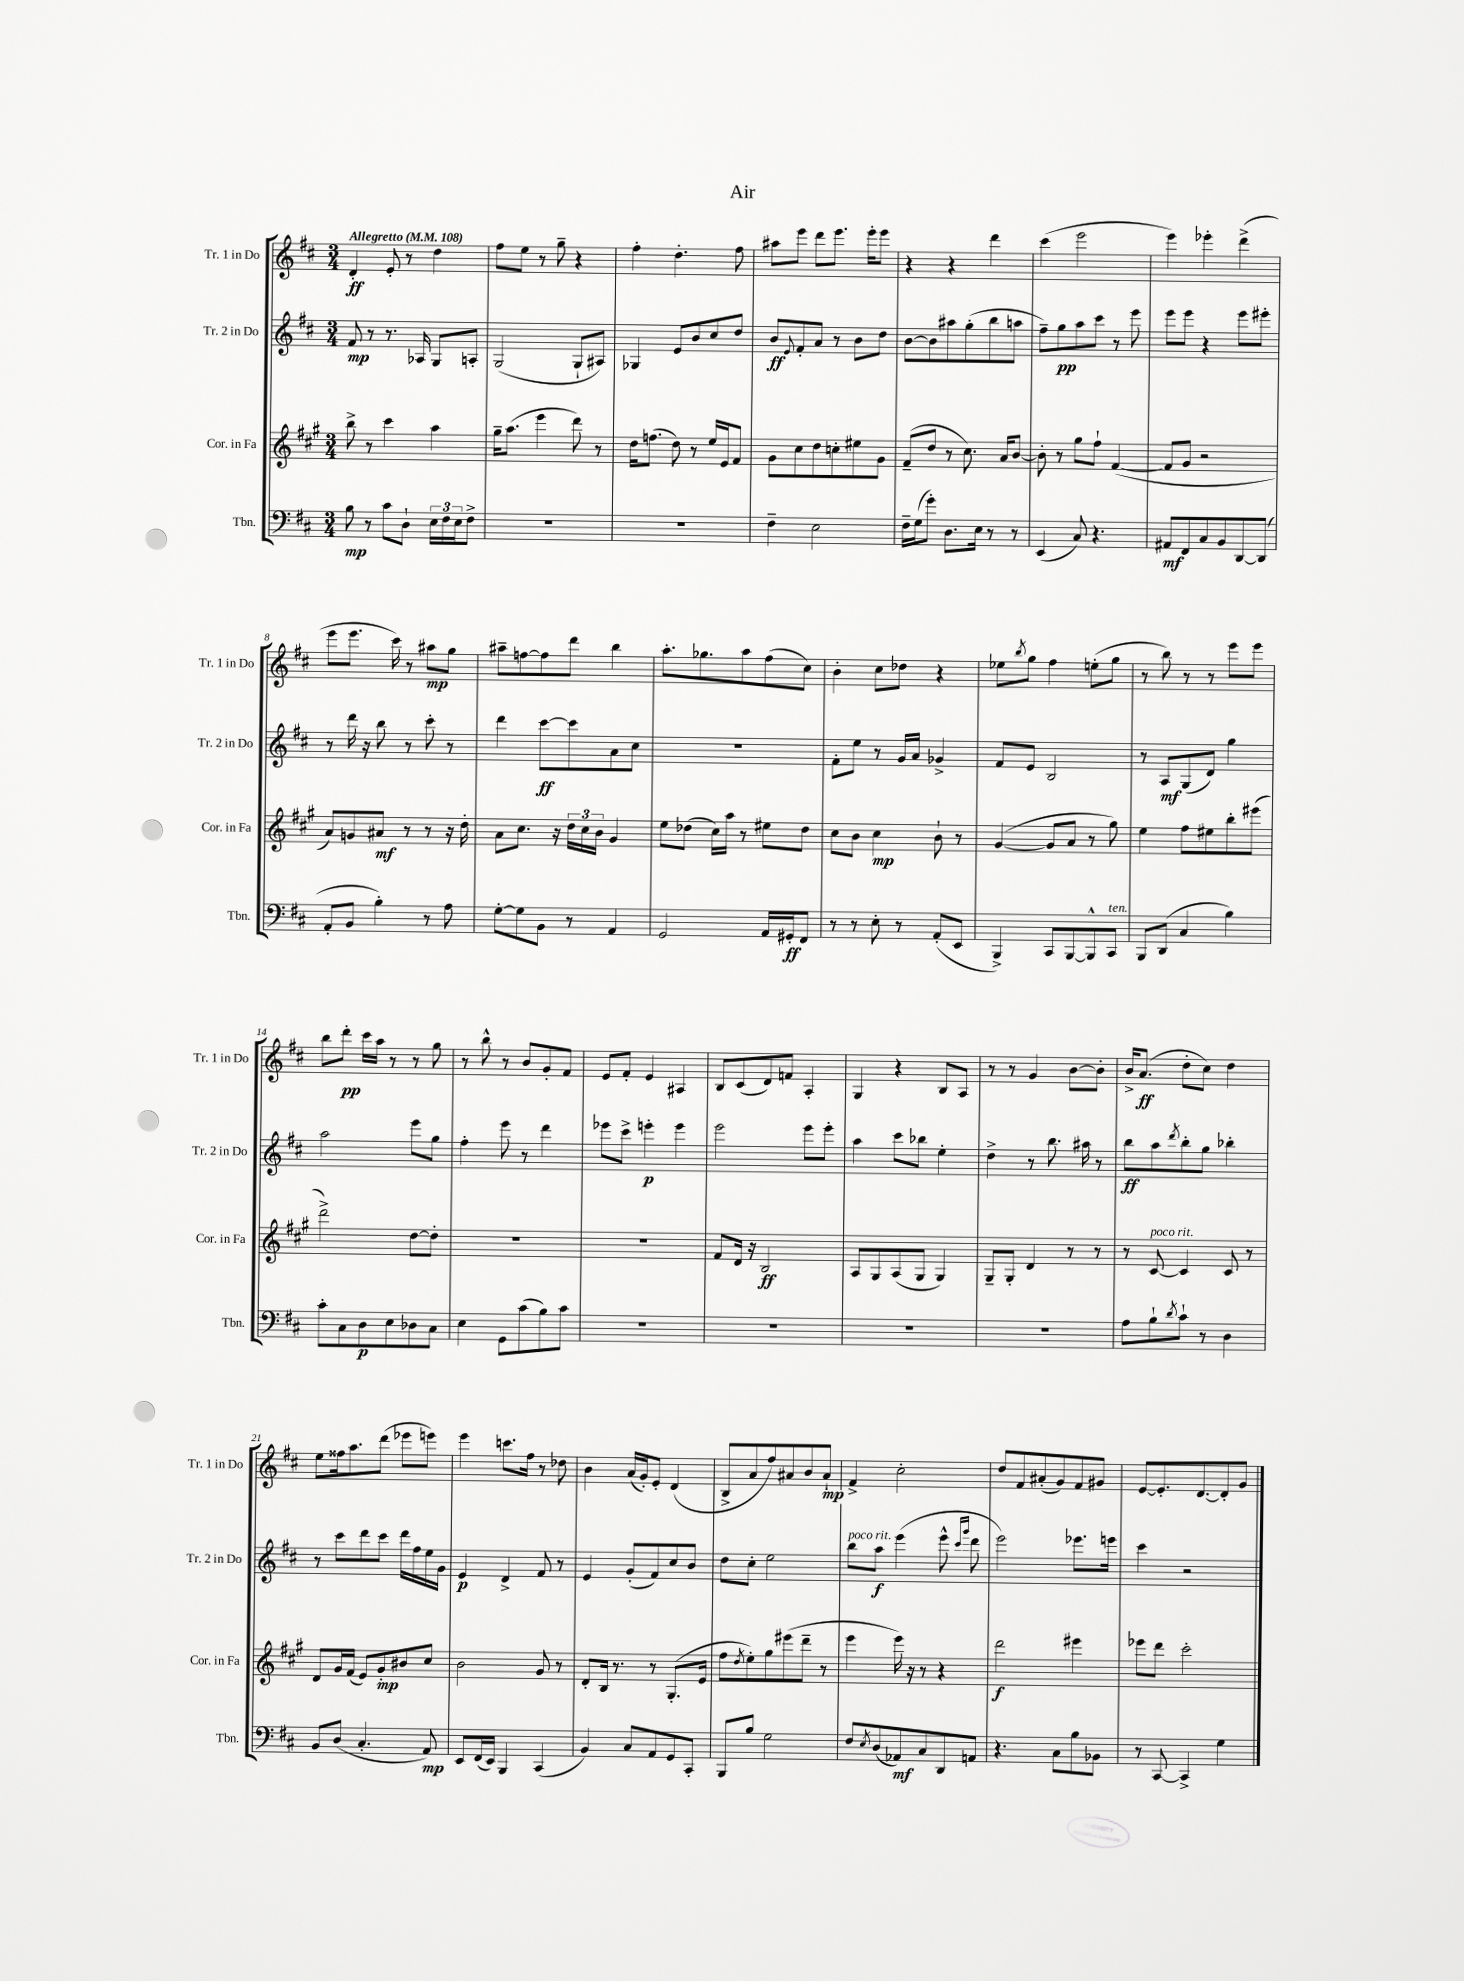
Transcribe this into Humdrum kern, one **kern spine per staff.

**kern	**dynam	**kern	**dynam	**kern	**dynam	**kern	**dynam
*part4	*part4	*part3	*part3	*part2	*part2	*part1	*part1
*staff4	*staff4	*staff3	*staff3	*staff2	*staff2	*staff1	*staff1
*I"Tbn.	*	*I"Cor. in Fa	*	*I"Tr. 2 in Do	*	*I"Tr. 1 in Do	*
*I'Tbn.	*	*I'Cor. in Fa	*	*I'Tr. 2 in Do	*	*I'Tr. 1 in Do	*
*clefF4	*	*clefG2	*	*clefG2	*	*clefG2	*
*k[f#c#]	*	*k[f#c#g#]	*	*k[f#c#]	*	*k[f#c#]	*
*M3/4	*	*M3/4	*	*M3/4	*	*M3/4	*
*MM108	*	*MM108	*	*MM108	*	*MM108	*
=1	=1	=1	=1	=1	=1	=1	=1
!	!	!	!	!	!	!LO:TX:a:B:t=Allegretto	!
8B\	mp	8bb^\	.	8f#/	mp	4d'/	ff
8r	.	8r	.	8r	.	.	.
8c#\L	.	4ccc#\	.	8.r	.	8e'/	.
8D`\J	.	.	.	.	.	8r	.
.	.	.	.	16A-X/	.	.	.
24E\LL	.	4aa\	.	8G/L	.	4dd\	.
24F#\	.	.	.	.	.	.	.
24E\J	.	.	.	.	.	.	.
8F#^\J	.	.	.	8An'/J	.	.	.
=2	=2	=2	=2	=2	=2	=2	=2
2.r	.	16gg#~\KL	.	(2G/	.	8ff#\L	.
.	.	(8.aa\J	.	.	.	.	.
.	.	.	.	.	.	8ee\J	.
.	.	4eee\	.	.	.	8r	.
.	.	.	.	.	.	8gg~\	.
.	.	8ddd\)	.	8G`/L	.	4r	.
.	.	8r	.	8A#X/J)	.	.	.
=3	=3	=3	=3	=3	=3	=3	=3
2.r	.	16dd\KL	.	4G-X/	.	4ff#'\	.
.	.	(8.ffn\J	.	.	.	.	.
.	.	8dd\)	.	8e/L	.	4.dd'\	.
.	.	8r	.	8b/	.	.	.
.	.	16ee/LL	.	8cc#/	.	.	.
.	.	16e/J	.	.	.	.	.
.	.	8f#/J	.	8dd/J	.	8ff#\	.
=4	=4	=4	=4	=4	=4	=4	=4
4F#~\	.	8g#\L	.	8b/L	ff	8aa#X\L	.
.	.	.	.	8qqe/	.	.	.
.	.	8cc#\	.	8f#'/	.	8eee\J	.
2E\	.	8dd\	.	8a/J	.	8ddd\L	.
.	.	8ccn'\	.	8r	.	8.eee\J	.
.	.	8ee#X\	.	8b\L	.	.	.
.	.	.	.	.	.	16eee'\KL	.
.	.	8g#\J	.	8dd\J	.	8eee\J	.
=5	=5	=5	=5	=5	=5	=5	=5
16F#~\LL	.	(8f#~/L	.	[8b\L	.	4r	.
(16G\J	.	.	.	.	.	.	.
8g'\J)	.	8dd/J	.	8b\]	.	.	.
8.D\L	.	8r	.	8aa#X\	.	4r	.
.	.	8.cc#\)	.	(8gg'\	.	.	.
16E\Jk	.	.	.	.	.	.	.
8r	.	.	.	8bb\	.	4ddd\	.
.	.	16a/KL	.	.	.	.	.
8r	.	[8b/J	.	8aan\J	.	.	.
=6	=6	=6	=6	=6	=6	=6	=6
(4EE/	.	8b'\]	.	8ff#~\L)	.	(4ccc#\	.
.	.	8r	.	8gg\	pp	.	.
8C#/)	.	8gg#\L	.	8aa\	.	2eee\	.
4.r	.	8ff#`\J	.	8ccc#\J	.	.	.
.	.	([4f#/	.	8r	.	.	.
.	.	.	.	8eee\	.	.	.
=7	=7	=7	=7	=7	=7	=7	=7
8AA#X/L	mf	8f#/L]	.	8eee\L	.	4eee\)	.
8FF#/	.	8g#/J	.	8eee\J	.	.	.
8C#/	.	2r	.	4r	.	4eee-X'\	.
8BB/	.	.	.	.	.	.	.
[8DD/	.	.	.	8eee\L	.	(4ddd^\	.
(8DD/J]	.	.	.	8eee#X'\J	.	.	.
!!LO:LB:g=z
=8	=8	=8	=8	=8	=8	=8	=8
8AA'/L	.	8a/L)	.	8r	.	8eee\L	.
8BB/J	.	8gn/	.	16ddd\	.	8.eee\J	.
.	.	.	.	16r	.	.	.
4B'\)	.	8a#X/J	mf	8bb\	.	.	.
.	.	.	.	.	.	16ccc#\)	.
.	.	8r	.	8r	.	8r	.
8r	.	8r	.	8ccc#'\	.	8aa#X\L	mp
8A\	.	16r	.	8r	.	8gg\J	.
.	.	16dd'\	.	.	.	.	.
=9	=9	=9	=9	=9	=9	=9	=9
[8G'\L	.	8a\L	.	4ddd\	.	8aa#X~\L	.
8G\]	.	8.cc#\J	.	.	.	[8ffn\	.
8BB\J	.	.	.	[8ccc#\L	ff	8ff\]	.
.	.	16r	.	.	.	.	.
8r	.	24dd\LL	.	8ccc#\]	.	8ddd\J	.
.	.	24cc#\	.	.	.	.	.
.	.	24b\JJ	.	.	.	.	.
4AA/	.	4g#/	.	8a\	.	4bb\	.
.	.	.	.	8cc#\J	.	.	.
=10	=10	=10	=10	=10	=10	=10	=10
2GG/	.	8ee\L	.	2.r	.	8.aa'\L	.
.	.	(8dd-X\J	.	.	.	.	.
.	.	.	.	.	.	8.gg-X\	.
.	.	16cc#\LL)	.	.	.	.	.
.	.	16aa\JJ	.	.	.	.	.
.	.	8r	.	.	.	8aa\	.
16AA/LL	.	8ee#X\L	.	.	.	(8ff#\	.
16GG#X'/J	ff	.	.	.	.	.	.
8FF#/J	.	8dd-\J	.	.	.	8cc#\J)	.
=11	=11	=11	=11	=11	=11	=11	=11
8r	.	8cc#\L	.	8f#'\L	.	4b'\	.
8r	.	8b\J	.	8ee\J	.	.	.
8E'\	.	4cc#\	mp	8r	.	8cc#\L	.
8r	.	.	.	16g/LL	.	8dd-X\J	.
.	.	.	.	16a/JJ	.	.	.
(8AA'/L	.	8b`\	.	4g-X^/	.	4r	.
8EE/J	.	8r	.	.	.	.	.
=12	=12	=12	=12	=12	=12	=12	=12
4BBB^/)	.	([4g#/	.	8f#/L	.	8ee-X\L	.
.	.	.	.	.	.	8qbb/	.
.	.	.	.	8e/J	.	8gg\J	.
8CC#/L	.	8g#/L]	.	2B/	.	4ff#\	.
[8BBB/	.	8a/J	.	.	.	.	.
8BBB^^/]	.	8r	.	.	.	(8een'\L	.
!LO:TX:a:i:t=ten.	!	!	!	!	!	!	!
8CC#/J	.	8gg#\)	.	.	.	8gg\J	.
=13	=13	=13	=13	=13	=13	=13	=13
8BBB/L	.	4ee\	.	8r	.	8r	.
(8DD/J	.	.	.	8A/L	mf	8bb\)	.
4C#/	.	8ff#\L	.	(8G/	.	8r	.
.	.	8ee#X\	.	8d/J)	.	8r	.
4B\)	.	8bb'\	.	4gg\	.	8eee\L	.
.	.	(8eee#X\J	.	.	.	8eee\J	.
!!LO:LB:g=z
=14	=14	=14	=14	=14	=14	=14	=14
8c#'\L	.	2ddd^\)	.	2aa\	.	8bb\L	.
8C#\	.	.	.	.	.	8ddd'\J	pp
8D\	p	.	.	.	.	16ccc#\LL	.
.	.	.	.	.	.	16aa\JJ	.
8E\	.	.	.	.	.	8r	.
8D-X\	.	[8dd\L	.	8eee\L	.	8r	.
8C#\J	.	8dd'\J]	.	8gg\J	.	8gg\	.
=15	=15	=15	=15	=15	=15	=15	=15
4E\	.	2.r	.	4ff#'\	.	8r	.
.	.	.	.	.	.	8bb^^\	.
8GG\L	.	.	.	8eee\	.	8r	.
(8c#\	.	.	.	8r	.	8b/L	.
8B\)	.	.	.	4ddd\	.	8g'/	.
8c#\J	.	.	.	.	.	8f#/J	.
=16	=16	=16	=16	=16	=16	=16	=16
2.r	.	2.r	.	8eee-X\L	.	8e/L	.
.	.	.	.	8ccc#^\J	.	8f#'/J	.
.	.	.	.	4eeen'\	p	4e/	.
.	.	.	.	4eee\	.	4A#X/	.
=17	=17	=17	=17	=17	=17	=17	=17
2.r	.	8f#/L	.	2eee\	.	8B/L	.
.	.	16d/Jk	.	.	.	(8c#/	.
.	.	16r	.	.	.	.	.
.	.	2B/	ff	.	.	8d/)	.
.	.	.	.	.	.	8fn/J	.
.	.	.	.	8eee\L	.	4A'/	.
.	.	.	.	8eee'\J	.	.	.
=18	=18	=18	=18	=18	=18	=18	=18
2.r	.	8A/L	.	4aa\	.	4G/	.
.	.	8G#/	.	.	.	.	.
.	.	(8A/	.	8ccc#\L	.	4r	.
.	.	8G#/J	.	8bb-X\J	.	.	.
.	.	4G#/)	.	4ee'\	.	8B/L	.
.	.	.	.	.	.	8A/J	.
=19	=19	=19	=19	=19	=19	=19	=19
2.r	.	8G#~/L	.	4dd^\	.	8r	.
.	.	8G#'/J	.	.	.	8r	.
.	.	4d/	.	8r	.	4g/	.
.	.	.	.	8.bb\	.	.	.
.	.	8r	.	.	.	[8b\L	.
.	.	.	.	16aa#X\	.	.	.
.	.	8r	.	8r	.	8b'\J]	.
=20	=20	=20	=20	=20	=20	=20	=20
8A\L	.	8r	.	8bb\L	ff	16b^/KL	.
.	.	.	.	.	.	(8.a/J	ff
!	!	!LO:TX:a:i:t=poco rit.	!	!	!	!	!
8B`\	.	[8c#/	.	8aa\	.	.	.
8qd/	.	.	.	8qddd/	.	.	.
8c#`\J	.	4c#/]	.	8bb'\	.	8dd'\L	.
8r	.	.	.	8gg\J	.	8cc#\J)	.
4D\	.	8c#/	.	4bb-X'\	.	4dd\	.
.	.	8r	.	.	.	.	.
!!LO:LB:g=z
=21	=21	=21	=21	=21	=21	=21	=21
8BB/L	.	8d/L	.	8r	.	8ee\L	.
(8D/J	.	16g#/L	.	8ccc#\L	.	16ff##X\k	.
.	.	(16f#/JJ	.	.	.	8.aa\	.
4.C#'/	.	8e/L)	.	8ddd\	.	.	.
.	.	8g#'/	mp	8ccc#\J	.	(8ddd\J	.
.	.	8b#X/	.	16ddd\LL	.	8eee-X\L	.
.	.	.	.	16ff#\	.	.	.
8AA/)	mp	8cc#/J	.	16ee\	.	8eeen\J)	.
.	.	.	.	16g\JJ	.	.	.
=22	=22	=22	=22	=22	=22	=22	=22
8EE/L	.	2b\	.	4e/	p	4eee\	.
(16FF#/L	.	.	.	.	.	.	.
16EE/JJ)	.	.	.	.	.	.	.
4BBB/	.	.	.	4d^/	.	8.cccn\L	.
.	.	.	.	.	.	16ff#\Jk	.
(4CC#/	.	8g#/	.	8f#/	.	8r	.
.	.	8r	.	8r	.	8dd-X\	.
=23	=23	=23	=23	=23	=23	=23	=23
4BB/)	.	8d'/L	.	4e/	.	4b\	.
.	.	16B/Jk	.	.	.	.	.
.	.	8.r	.	.	.	.	.
8C#/L	.	.	.	(8g'/L	.	(16a/LL	.
.	.	.	.	.	.	16g'/J)	.
8AA/	.	8r	.	8f#/)	.	8e'/J	.
8GG/	.	(8.G#'/L	.	8cc#/	.	(4d/	.
8CC#'/J	.	.	.	8b/J	.	.	.
.	.	16e/Jk	.	.	.	.	.
=24	=24	=24	=24	=24	=24	=24	=24
8BBB/L	.	8ff#\L	.	8dd\L	.	8B^/L	.
.	.	8qdd/	.	.	.	.	.
8B/J	.	8ee'\)	.	8cc#'\J	.	8a/	.
2G\	.	8gg#\	.	2ee\	.	8ff#/)	.
.	.	(8eee#X\	.	.	.	8a#X/	.
.	.	8ddd~\J	.	.	.	8b/	.
.	.	8r	.	.	.	8a#`/J	mp
=25	=25	=25	=25	=25	=25	=25	=25
!	!	!	!	!LO:TX:a:i:t=poco rit.	!	!	!
8F#/L	.	4eee\	.	8bb\L	.	4f#^/	.
8qE/	.	.	.	.	.	.	.
(8D/	.	.	.	8aa\J	f	.	.
8AA-X/)	mf	16eee\)	.	(4eee\	.	2cc#'\	.
.	.	16r	.	.	.	.	.
8C#/	.	8r	.	.	.	.	.
8DD/	.	4r	.	8eee^^\	.	.	.
.	.	.	.	16qqccc#/LL	.	.	.
.	.	.	.	16qqggg/JJ	.	.	.
8AAn/J	.	.	.	8ddd\	.	.	.
=26	=26	=26	=26	=26	=26	=26	=26
4.r	.	2ddd\	f	2eee\)	.	8dd/L	.
.	.	.	.	.	.	8f#/	.
.	.	.	.	.	.	(8a#X'/	.
8C#\L	.	.	.	.	.	8g/)	.
8B\	.	4eee#X\	.	8.eee-X\L	.	8f#/	.
8BB-X\J	.	.	.	.	.	8g#X/J	.
.	.	.	.	16eeen\Jk	.	.	.
=27	=27	=27	=27	=27	=27	=27	=27
8r	.	8eee-X\L	.	4ccc#\	.	[8e/L	.
[8CC#/	.	8ddd\J	.	.	.	8.e'/]	.
4CC#^/]	.	2ccc#'\	.	2r	.	.	.
.	.	.	.	.	.	[8.d/	.
4G\	.	.	.	.	.	8d'/]	.
.	.	.	.	.	.	8g/J	.
==	==	==	==	==	==	==	==
*-	*-	*-	*-	*-	*-	*-	*-
